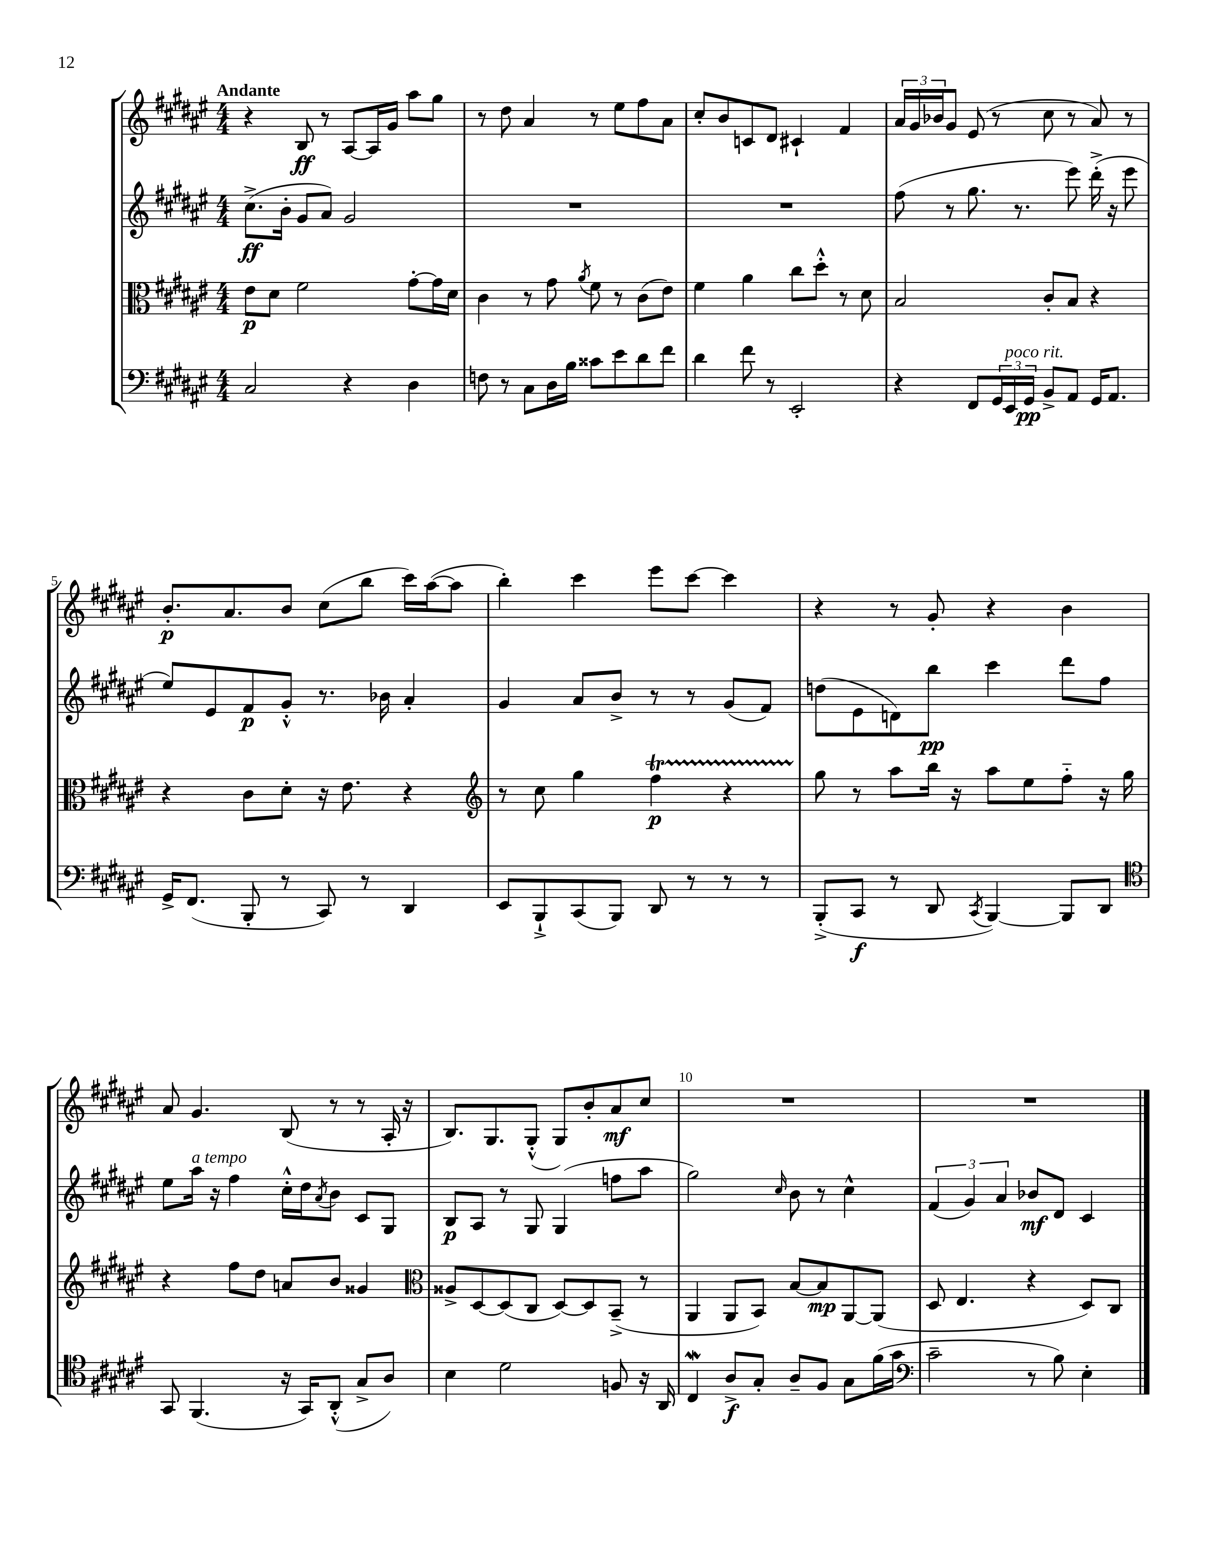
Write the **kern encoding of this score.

**kern	**kern	**kern	**kern
*staff4	*staff3	*staff2	*staff1
*clefF4	*clefC3	*clefG2	*clefG2
*k[f#c#g#d#a#e#]	*k[f#c#g#d#a#e#]	*k[f#c#g#d#a#e#]	*k[f#c#g#d#a#e#]
*M4/4	*M4/4	*M4/4	*M4/4
2C#	8e#	(8.cc#^	4r
.	8d#	.	.
.	.	16b'	.
.	2f#	8g#	8B
.	.	8a#)	8r
4r	.	2g#	[8A#
.	.	.	16A#]
.	.	.	16g#
4D#	[8g#'	.	8aa#
.	16g#]	.	8gg#
.	16d#	.	.
=	=	=	=
8F	4c#	1r	8r
8r	.	.	8dd#
8C#	8r	.	4a#
16D#	8g#	.	.
16B	.	.	.
.	8qa#	.	.
8c##	8f#	.	8r
8e#	8r	.	8ee#
8d#	(8c#	.	8ff#
8f#	8e#)	.	8a#
=	=	=	=
4d#	4f#	1r	8cc#'
.	.	.	8b
8f#	4a#	.	8c
8r	.	.	8d#
2EE#'	8cc#	.	4c#`
.	8dd#'^^	.	.
.	8r	.	4f#
.	8d#	.	.
=	=	=	=
4r	2B	(8ff#	24a#
.	.	.	24g#
.	.	.	24b-
.	.	8r	8g#
8FF#	.	8.gg#	(8e#
24GG#	.	.	8r
24EE#	.	.	.
.	.	8.r	.
24GG#	.	.	.
8BB^	8c#'	.	8cc#
8AA#	8B	8eee#)	8r
16GG#	4r	(16ddd#'^	8a#)
8.AA#	.	16r	.
.	.	8eee#	8r
=	=	=	=
16GG#^	4r	8ee#)	8.b'
(8.FF#	.	.	.
.	.	8e#	.
.	.	.	8.a#
8BBB'	8c#	8f#	.
8r	8d#'	8g#'^^	8b
8CC#)	16r	8.r	(8cc#
.	8.e#	.	.
8r	.	.	8bb
.	.	16b-	.
4DD#	4r	4a#'	16ccc#)
.	.	.	([16aa#
.	.	.	8aa#]
=	=	=	=
*	*clefG2	*	*
8EE#	8r	4g#	4bb')
8BBB`^	8cc#	.	.
(8CC#	4gg#	8a#	4ccc#
8BBB)	.	8b^	.
8DD#	4ff#	8r	8eee#
8r	.	8r	[8ccc#
8r	4r	(8g#	4ccc#]
8r	.	8f#)	.
=	=	=	=
(8BBB'^	8gg#	(8dd	4r
8CC#	8r	8e#	.
8r	8aa#	8d)	8r
8DD#	16bb	8bb	8g#'
.	16r	.	.
8qCC#	.	.	.
[4BBB)	8aa#	4ccc#	4r
.	8ee#	.	.
8BBB]	8ff#'~	8ddd#	4b
8DD#	16r	8ff#	.
.	16gg#	.	.
=	=	=	=
*clefC4	*	*	*
8GG#	4r	8ee#	8a#
(4.FF#	.	16aa#	4.g#
.	.	16r	.
.	8ff#	4ff#	.
.	8dd#	.	.
16r	8a	16cc#'^^	(8B
16GG#)	.	16dd#	.
.	.	8qa#	.
(8AA#'^^	8b	8b	8r
8G#^	4g##	8c#	8r
8A#)	.	8G#	16A#'
.	.	.	16r
=	=	=	=
*	*clefC3	*	*
4B	8A##^	8B	8.B)
.	[8D#	8A#	.
.	.	.	8.G#
2d#	(8D#]	8r	.
.	8C#	8G#	(8G#'^^
.	[8D#)	(4G#	8G#)
.	8D#]	.	8b'
8F	(8BB~^	8ff	8a#
16r	8r	8aa#	8cc#
16AA#	.	.	.
=	=	=	=
4C#	4AA#	2gg#)	1r
8A#^	8AA#	.	.
8G#'	8BB)	.	.
.	.	16qqcc#	.
8A#~	[8B	8b	.
8F#	8B]	8r	.
8G#	[8AA#	4cc#^^	.
(16f#	(8AA#]	.	.
16g#	.	.	.
=	=	=	=
*clefF4	*	*	*
2c#~	8D#	(6f#	1r
.	4.E#	.	.
.	.	6g#)	.
.	.	6a#	.
8r	4r	8b-	.
8B)	.	8d#	.
4E#'	8D#)	4c#	.
.	8C#	.	.
==	==	==	==
*-	*-	*-	*-
